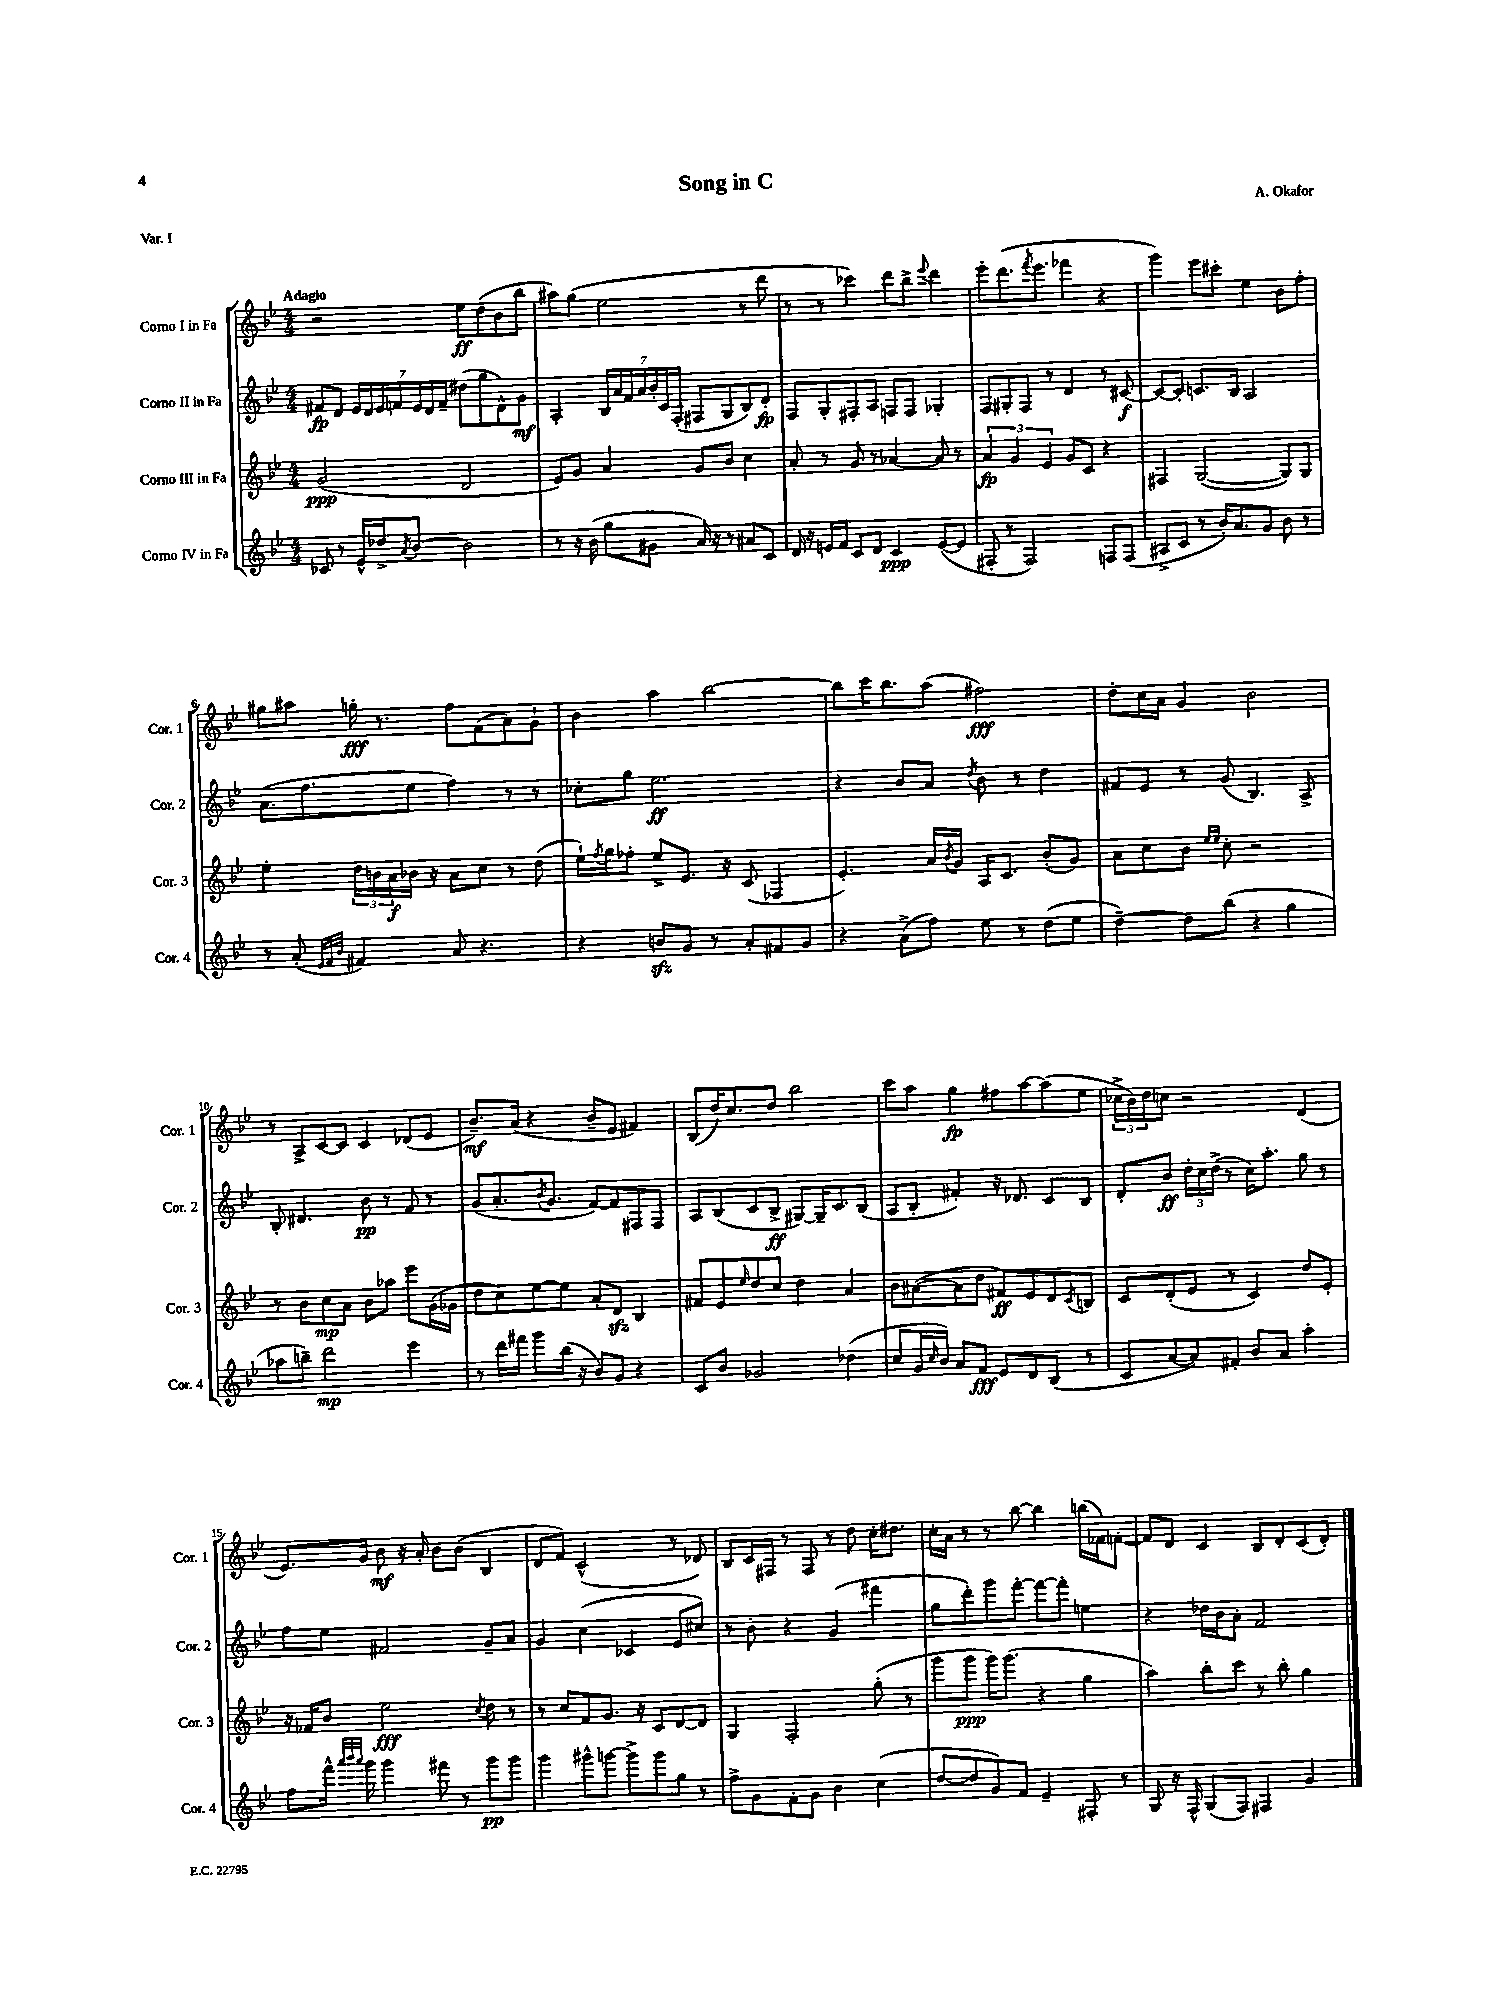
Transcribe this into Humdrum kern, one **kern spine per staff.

**kern	**kern	**kern	**kern
*staff4	*staff3	*staff2	*staff1
*clefG2	*clefG2	*clefG2	*clefG2
*k[b-e-]	*k[b-e-]	*k[b-e-]	*k[b-e-]
*M4/4	*M4/4	*M4/4	*M4/4
8c-	(2g	8f#	2r
8r	.	8d	.
16e-^^	.	28e-	.
.	.	28d	.
16dd-^	.	.	.
.	.	28e-	.
.	.	28f	.
8qa	.	.	.
[8b-	.	.	.
.	.	28e-	.
.	.	28d	.
.	.	28f~	.
2b-]	2d	(8dd#	8ee-
.	.	8gg	(8dd
.	.	8d^^)	8b-
.	.	8g	8bb-
=	=	=	=
8r	8e-)	4A'	8aa#)
16r	8g	.	(8gg
(16b-	.	.	.
8gg	4a	28B-	2ee-
.	.	28a	.
.	.	28f	.
.	.	28a	.
8g#	.	.	.
.	.	28b-'	.
.	.	28c	.
.	.	(28F'	.
16a)	8g	8F#	.
16r	.	.	.
8r	8b-	8G	.
8a#	4cc	8B-)	8r
8c	.	8d'	8ddd
=	=	=	=
16d	8a'	8F	8r
16r	.	.	.
16e	8r	8G'	8r
16f	.	.	.
8c	8g	8F#'	4ccc-)
8d	8r	8A	.
4c	[4a-	8F	8ddd
.	.	8F	8bb-^
.	.	.	8qqeee-
([8e	8a-]	4G-'	4ddd
8e]	8r	.	.
=	=	=	=
8F#'	6a	8F	8eee-'
8r	.	8G#'	(8.ddd
.	6g	.	.
2F#)	.	8F	.
.	.	.	8qfff
.	.	.	8.eee-
.	6e-	.	.
.	.	8r	.
.	8g	4d	4fff-
.	8c	.	.
8F	4r	8r	4r
(8F	.	[8c#	.
=	=	=	=
8A#^	4F#	8c#_	4ggg)
8c	.	8c#']	.
8r	([2G	8.c	8eee-
16b-')	.	.	8ccc#'
8.a	.	16B-	.
.	.	2A	4ee-
8g	.	.	.
8b-	8G])	.	8b-
8r	8G	.	8ff'
=	=	=	=
8r	4ee-'	(8.a	8gg#
(8a'	.	.	8aa#
.	.	8.ff	.
32qqe-	.	.	.
32qqf	.	.	.
32qqb-	.	.	.
4f#)	24dd	.	16gg'
.	24b	.	.
.	.	.	8.r
.	24a	.	.
.	16b-	8ee-	.
.	16r	.	.
8a	8a	4ff)	8ff
4.r	8cc	.	(8f
.	8r	8r	8a)
.	(8dd	8r	8g`
=	=	=	=
4r	16ee-`)	8cc-'	4b-
.	8qff	.	.
.	16gg	.	.
.	8ff-'	8gg	.
8b	8ee-^	2.ee-	4aa
8g	8.e-	.	.
8r	.	.	[2bb-
.	16r	.	.
8a'	(8c	.	.
8f#	4F-	.	.
8g	.	.	.
=	=	=	=
4r	4.e-')	4r	8bb-]
.	.	.	16ccc
.	.	.	8.bb-
(8a^	.	8b-	.
8ff)	16a	8a	(8aa
.	8qb-	.	.
.	16g	.	.
.	.	8qdd	.
8ee-	16A	8b-	2ff#)
.	8.c	.	.
8r	.	8r	.
(8dd	(8b-'	4dd	.
8ee-	8g)	.	.
=	=	=	=
[4dd~)	8a	8f#	8dd'
.	8cc	8e-	16cc
.	.	.	16a
8dd]	8b-	8r	4g
.	16qqee-	.	.
.	16qqee-	.	.
(8bb-	8cc'	(8g	.
4r	2r	4.B-)	2b-
4gg	.	.	.
.	.	8A^	.
=	=	=	=
8aa-	8r	8B-'	8r
8bb~)	8b-	4.d#	8A^
2ddd	8cc	.	[8c
.	8a	.	8c]
.	8b-	8b-	4c
.	8aa-	8r	.
4eee-	8eee-	8f	(8d-
.	(16g	8r	8e-
.	16g-	.	.
=	=	=	=
8r	8dd	(8g	8.b-~)
16ddd	8cc)	8.a'	.
16fff#	.	.	(16a
8ggg	[8ee-	.	4r
.	.	8qb-	.
.	.	8.g	.
(16bb-	8ee-]	.	.
16r	.	.	.
8b-)	8a'	[8f)	8b-~
8g	8d	8f]	8e-
4r	4B-	8F#	4f#)
.	.	8F#	.
=	=	=	=
8c	8f#	8A	(8B-
8b-	8e-	(8B-	16dd)
.	.	.	8.cc
.	16qqee-	.	.
2g-	8dd	8c	.
.	8cc	8B-^	8dd
.	4dd	[8G#)	2bb-
.	.	16G#~]	.
.	.	8.c	.
(4dd-	4a	.	.
.	.	(8B-	.
=	=	=	=
8cc	8b-	8A	8ccc
16g	([8a#	8B-'	8aa
16qqcc	.	.	.
16b-)	.	.	.
8a	8a#]	4f#')	4gg
8f	8dd	.	.
8e-	8f#)	16r	8ff#
.	.	8.d-	.
8d	8e-	.	[8aa
(8B-	8d	8c	(8aa]
.	8qc	.	.
8r	8B	8B-	8ee-
=	=	=	=
8c	8c	8d'	24cc-^
.	.	.	24b-)
.	.	.	24dd
[8a	(8d'	8b-	8cc
8a])	8e-	24dd'	2r
.	.	24cc	.
.	.	(24dd^	.
8f#'	8r	8r	.
8b-	4c)	16cc)	.
.	.	8.aa'	.
8a	.	.	.
4aa'	8dd	8gg	(4d
.	8e-'	8r	.
=	=	=	=
8ff	16r	8ff	8.e-)
.	16f-	.	.
16fff^^	8b-	8ee-	.
32qqaaa	.	.	.
32qqbbb-	.	.	.
32qqaaa	.	.	.
16ggg	.	.	16g
4ggg	2ee-	2f#	8b-
.	.	.	16r
.	.	.	16a'
8fff#	.	.	8b-
8r	.	.	(8b-
.	8qcc	.	.
8ggg	8dd	8g~	4B-
8ggg	8r	8a	.
=	=	=	=
4ggg	8r	4g	8d
.	8cc	.	8f)
8ggg#^^	8f	(4cc	(2c^^
[8ggg	8.g	.	.
8ggg^]	.	4c-	.
.	16r	.	.
8ggg	8c	.	.
8gg	[8d	8e-	8r
8r	8d]	8cc#)	8d-)
=	=	=	=
8ff^	4G	8r	8B-
8g	.	8b-'	16c
.	.	.	16F#
8f'	2F'	4r	8r
8g	.	.	8F#
4b-	.	(4g	8r
.	.	.	8dd
(4cc	(8gg'	4fff#	16cc'
.	.	.	8.dd#
.	8r	.	.
=	=	=	=
[8dd	8ggg	8gg	16cc'
.	.	.	16a
8dd]	8ggg	8ddd')	8r
8g)	16ggg)	8ggg	8r
.	(8.ggg	.	.
8f	.	[8fff'	[8bb-
4e-~	4r	8fff_	4bb-]
.	.	8fff']	.
8F#'	4gg	4ee	(16bb
.	.	.	16f-)
8r	.	.	[8f'
=	=	=	=
8G	4aa)	4r	8f]
16r	.	.	8d
16F^^	.	.	.
(8G	8bb-'	16dd-	4c
.	.	16b-	.
8F)	8ccc	8a'	.
4F#	8r	2f	8B-
.	8bb-'	.	8d'
4g	4gg	.	(8c
.	.	.	8d')
==	==	==	==
*-	*-	*-	*-
